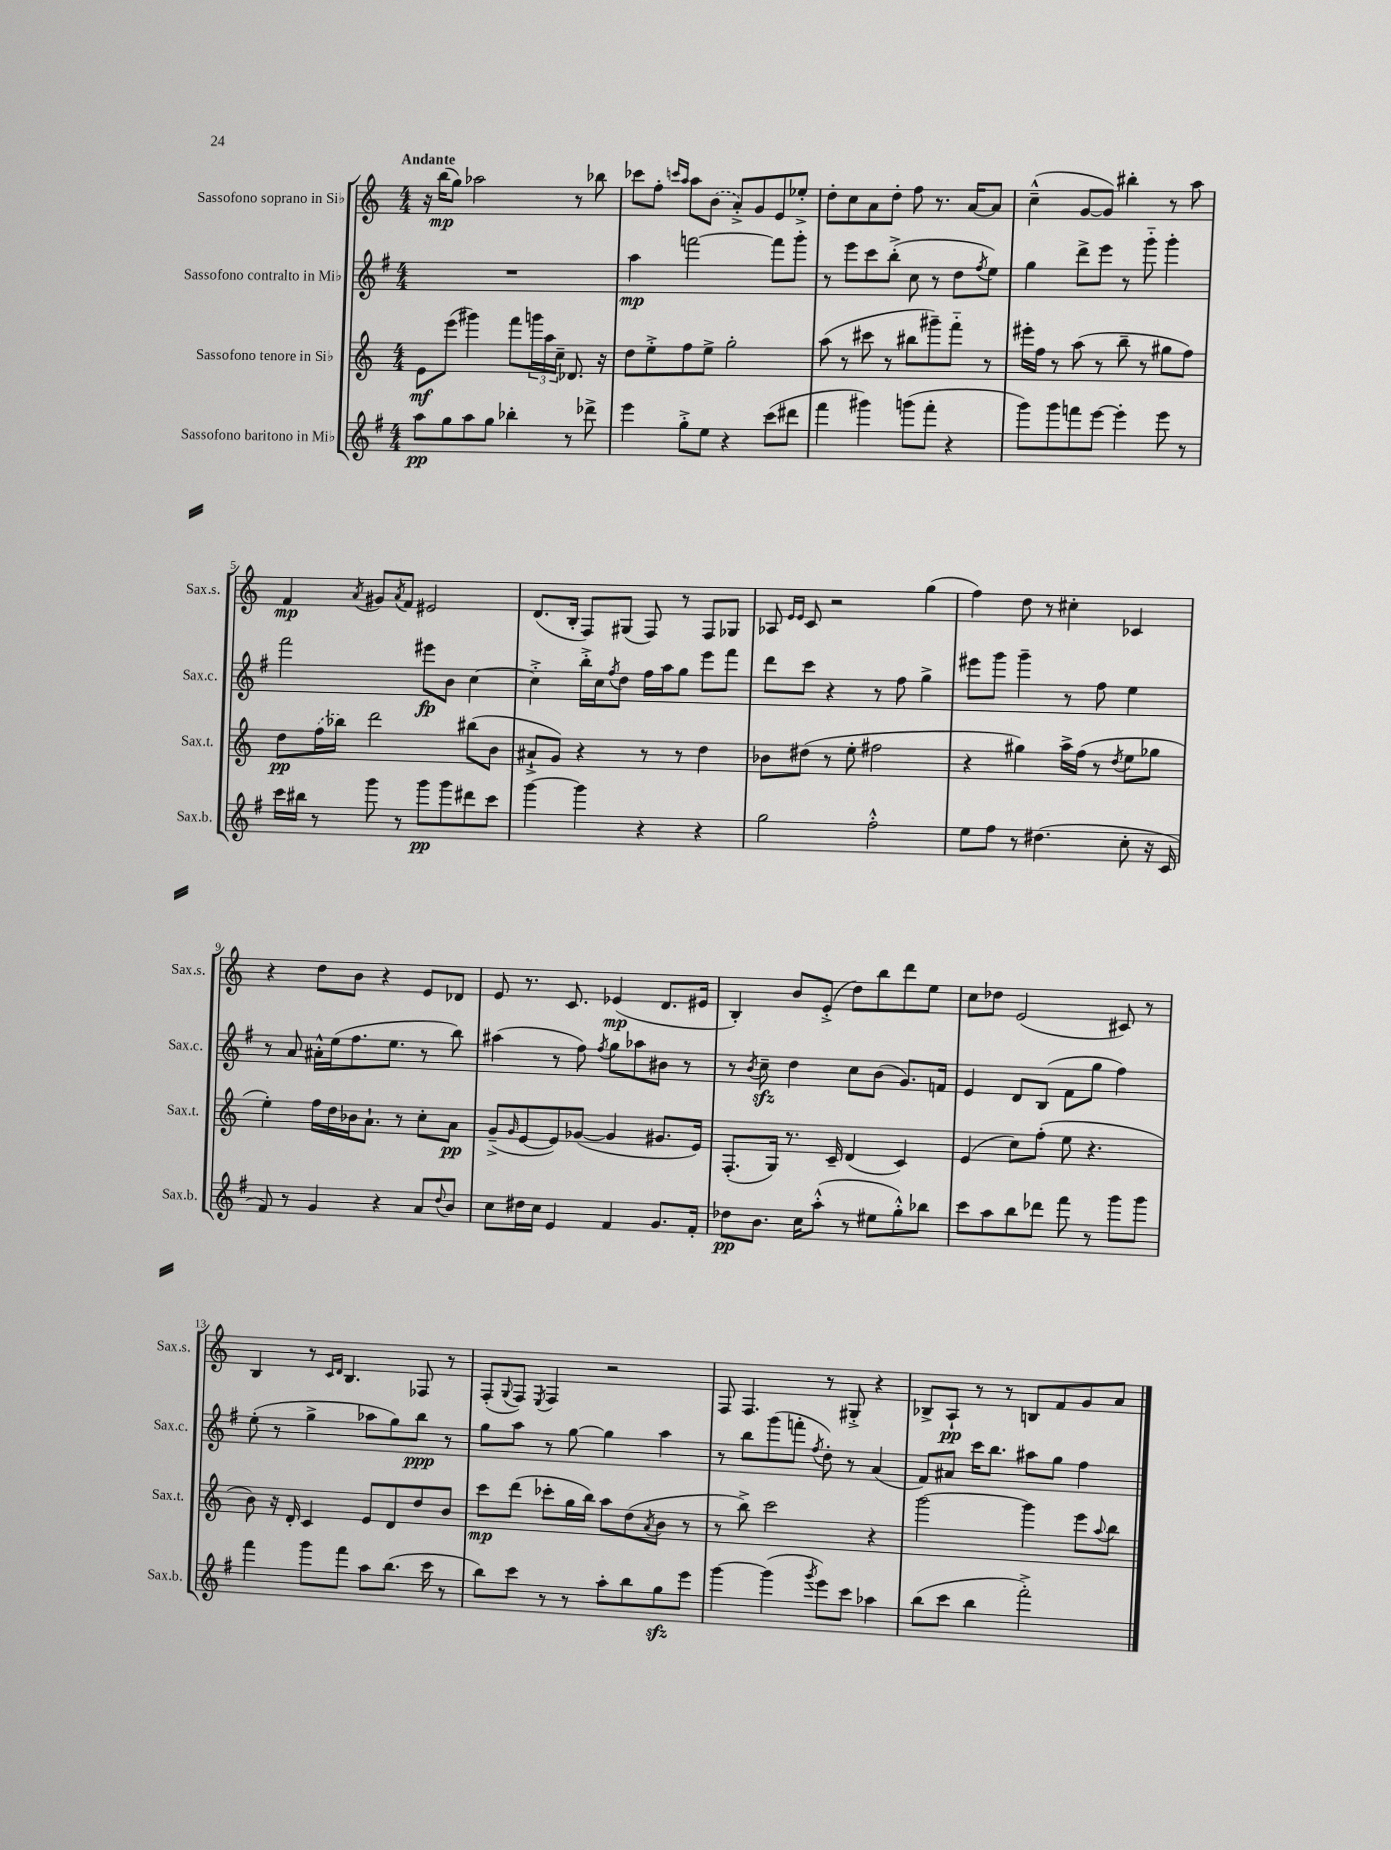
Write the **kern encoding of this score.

**kern	**kern	**kern	**kern
*staff4	*staff3	*staff2	*staff1
*clefG2	*clefG2	*clefG2	*clefG2
*k[f#]	*k[]	*k[f#]	*k[]
*M4/4	*M4/4	*M4/4	*M4/4
8aa\L	8e\L	1r	16r
.	.	.	(16bb\LK
8gg\	(8eee\J	.	8gg\J)
8aa\	4ggg#\)	.	2aa-\
8gg\J	.	.	.
4bb-'\	8fff\L	.	.
.	24ggg\L	.	.
.	24aa\	.	.
.	24cc~\JJ	.	.
8r	8.d-/	.	8r
8ddd-^\	.	.	8bb-\
.	16r	.	.
=	=	=	=
4eee\	8dd\L	4aa\	8ccc-\L
.	8ee'^\	.	8ff'\J
.	.	.	16qqccc/LL
.	.	.	16qqaa/JJ
8gg'^\L	8ff\	[2fff\	8aa\L
8ee\J	8ee^\J	.	(8b\J
4r	2gg'\	.	8a'^/L)
.	.	.	8g/
(8ccc\L	.	8fff\]L	8e/
8ddd#\J	.	8ggg'\J	8ee-'^/J
=	=	=	=
4fff#\	(8aa\	8r	8dd'\L
.	8r	8eee\L	8cc\
4ggg#\)	8ccc#\	8ccc\	8a\
.	8r	(8bb'^\J	8dd'\J
(8ggg\L	8bb#\L	8cc\	8ff\
8fff#'\J	8ggg#~\)	8r	8.r
4r	8fff'~\J	8dd\L	.
.	.	.	[16a/LK
.	.	8qff#/	.
.	8r	8ee\J)	8a/]J
=	=	=	=
8ggg\L)	16eee#'\LL	4gg\	(4cc~^^\
.	16ff\JJ	.	.
8ggg\	8r	.	.
8fff\	(8aa\	8ddd^\L	[8g/L
[8eee\J	8r	8eee\J	8g/]J)
4eee'\]	8bb~\	8r	4bb#'\
.	8r	8ggg'~\	.
8eee\	8gg#\L	4ggg'\	8r
8r	8ff\J)	.	8aa\
=	=	=	=
16ccc\LL	8dd\L	2fff#\	4f/
16bb#\JJ	.	.	.
8r	(16ff\L	.	.
.	16bb-\JJ)	.	.
.	.	.	8qa/
8ggg\	2ddd\	.	8g#/L
.	.	.	8qa/
8r	.	.	8f/J
8ggg\L	.	8eee#\L	2e#/
8ggg\	.	8b\J	.
8ddd#\	(8bb#\L	[4cc\	.
8ccc\J	8b\J	.	.
=	=	=	=
[4ggg\	8a#`^/L	4cc'^\]	(8.d/L
.	8g/J)	.	.
.	.	.	16B'/Jk
4ggg\]	4r	16bb'^\LL	8F/L)
.	.	16cc\J	.
.	.	8qff#/	.
.	.	8dd\J	(8G#/J
4r	8r	16ff#\LL	8F/)
.	.	16aa\J	.
.	8r	8gg\J	8r
4r	4dd\	8eee\L	8F/L
.	.	8fff#\J	8G-/J
=	=	=	=
2gg\	8b-\L	8ddd\L	8A-/
.	.	.	16qqe/LL
.	.	.	16qqe/JJ
.	(8dd#\J	8ccc\J	8c/
.	8r	4r	2r
.	8ee'\	.	.
2ff#'^^\	2ff#\	8r	.
.	.	8ff#\	.
.	.	4gg^\	(4gg\
=	=	=	=
8ee\L	4r	8eee#\L	4ff\)
8ff#\J	.	8ggg\J	.
8r	4gg#\)	4ggg~\	8dd\
(4.dd#\	.	.	8r
.	16aa^\LL	8r	4cc#'\
.	(16ff\JJ	.	.
.	8r	8ff#\	.
.	8qdd/	.	.
8cc'\	8ee\L	4ee\	4c-/
16r	8gg-\J	.	.
16c/	.	.	.
=	=	=	=
8f#/)	4ee'\)	8r	4r
8r	.	8a/	.
4g/	16ff\LL	16a#'^^\LL	8dd\L
.	16dd\	(16ee\J	.
.	16b-\J	8.ff#\	8b\J
.	8.a`\J	.	.
4r	.	.	4r
.	.	8.ee\J	.
.	8r	.	.
8a/L	8cc'\L	8r	8e/L
8qqdd/	.	.	.
8b/J	8a\J	8bb\)	8d-/J
=	=	=	=
8cc\L	(8g~^/L	(4aa#\	8e/
.	16qqg/	.	.
16dd#\L	[8e/	.	8.r
16cc\JJ	.	.	.
4e/	8e/])	8r	.
.	.	.	8.c/
.	([8g-/J	8ff#\)	.
.	.	8qff#/	.
4f#/	4g-/]	8gg\L	(4e-/
.	.	8aa-\	.
8.g/L	8.g#/L	8b#\J	8.d/L
.	.	8r	.
16f#'/Jk	16e/Jk)	.	16e#/Jk
=	=	=	=
8dd-\L	(8.F'/L	8r	4B'/)
.	.	8qb/	.
8.b\J	.	8cc~\	.
.	16G/Jk)	.	.
.	8.r	4dd\	8b/L
16cc\LK	.	.	.
(8aa'^^\J	.	.	(8e'^/J
.	16c~/	.	.
8r	(4d/	8cc\L	8dd\L)
8ee#\L	.	(8b\J	8bb\
8gg'^^\)	4c/)	8.g/L)	8ddd\
8bb-\J	.	.	8ee\J
.	.	16f/Jk	.
=	=	=	=
8ccc\L	(4e/	4e/	8cc\L
8aa\	.	.	8dd-\J
8bb\	8cc\L)	8d/L	(2e/
8ddd-\J	(8ff'\J	(8B/J	.
8fff#\	8ee\	8f#\L	.
8r	4.r	8gg\J	.
8ggg\L	.	4ff#\)	8c#/)
8ggg\J	.	.	8r
=	=	=	=
4fff#\	8b\)	(8ee'\	4B/
.	16r	8r	.
.	16d'/	.	.
8ggg\L	4c/	4gg^\	8r
.	.	.	16qqc/LL
.	.	.	16qqd/JJ
8fff#\J	.	.	4.B/
8aa\L	8e/L	8aa-\L	.
(8.bb\J	8d/	8gg\)	.
.	8dd/	8bb\J	8F-/
16ccc\	.	.	.
8r	8b/J	8r	8r
=	=	=	=
8bb\L)	8ccc\L	8gg\L	(8F'/L
.	.	.	8qqG/
8ccc\J	(8ddd\J	8aa\J	8F/J)
.	.	.	8qE/
8r	8ccc-'\L	8r	4F/
8r	16gg\L	[8gg\	.
.	16bb\JJ)	.	.
8aa'\L	8aa\L	4gg\]	2r
8bb\	(8dd\	.	.
.	8qa/	.	.
8gg\	8b\J	4aa\	.
8eee\J	8r	.	.
=	=	=	=
[4ggg\	8r	8r	8F/
.	8bb^\)	8bb\L	4.F/
(4ggg\]	2ccc\	(8ggg\	.
.	.	8fff'\J	.
8qggg/	.	8qff#/	.
8eee\L)	.	8dd'\)	8r
8ccc\J	.	8r	8G#'^/
4aa-\	4r	(4a/	4r
=	=	=	=
(8bb\L	[2ggg\	8f#/L)	8B-^/L
8ccc\J	.	8a#/J	8A`/J
4bb\	.	16ccc\LK	8r
.	.	8.bb\J	.
.	.	.	8r
2fff#'^\)	4ggg\]	8aa#\L	8B/L
.	.	8gg\J	8f/
.	8eee\L	4ff#\	8g/
.	8qqaa/	.	.
.	8bb\J	.	8a/J
==	==	==	==
*-	*-	*-	*-
